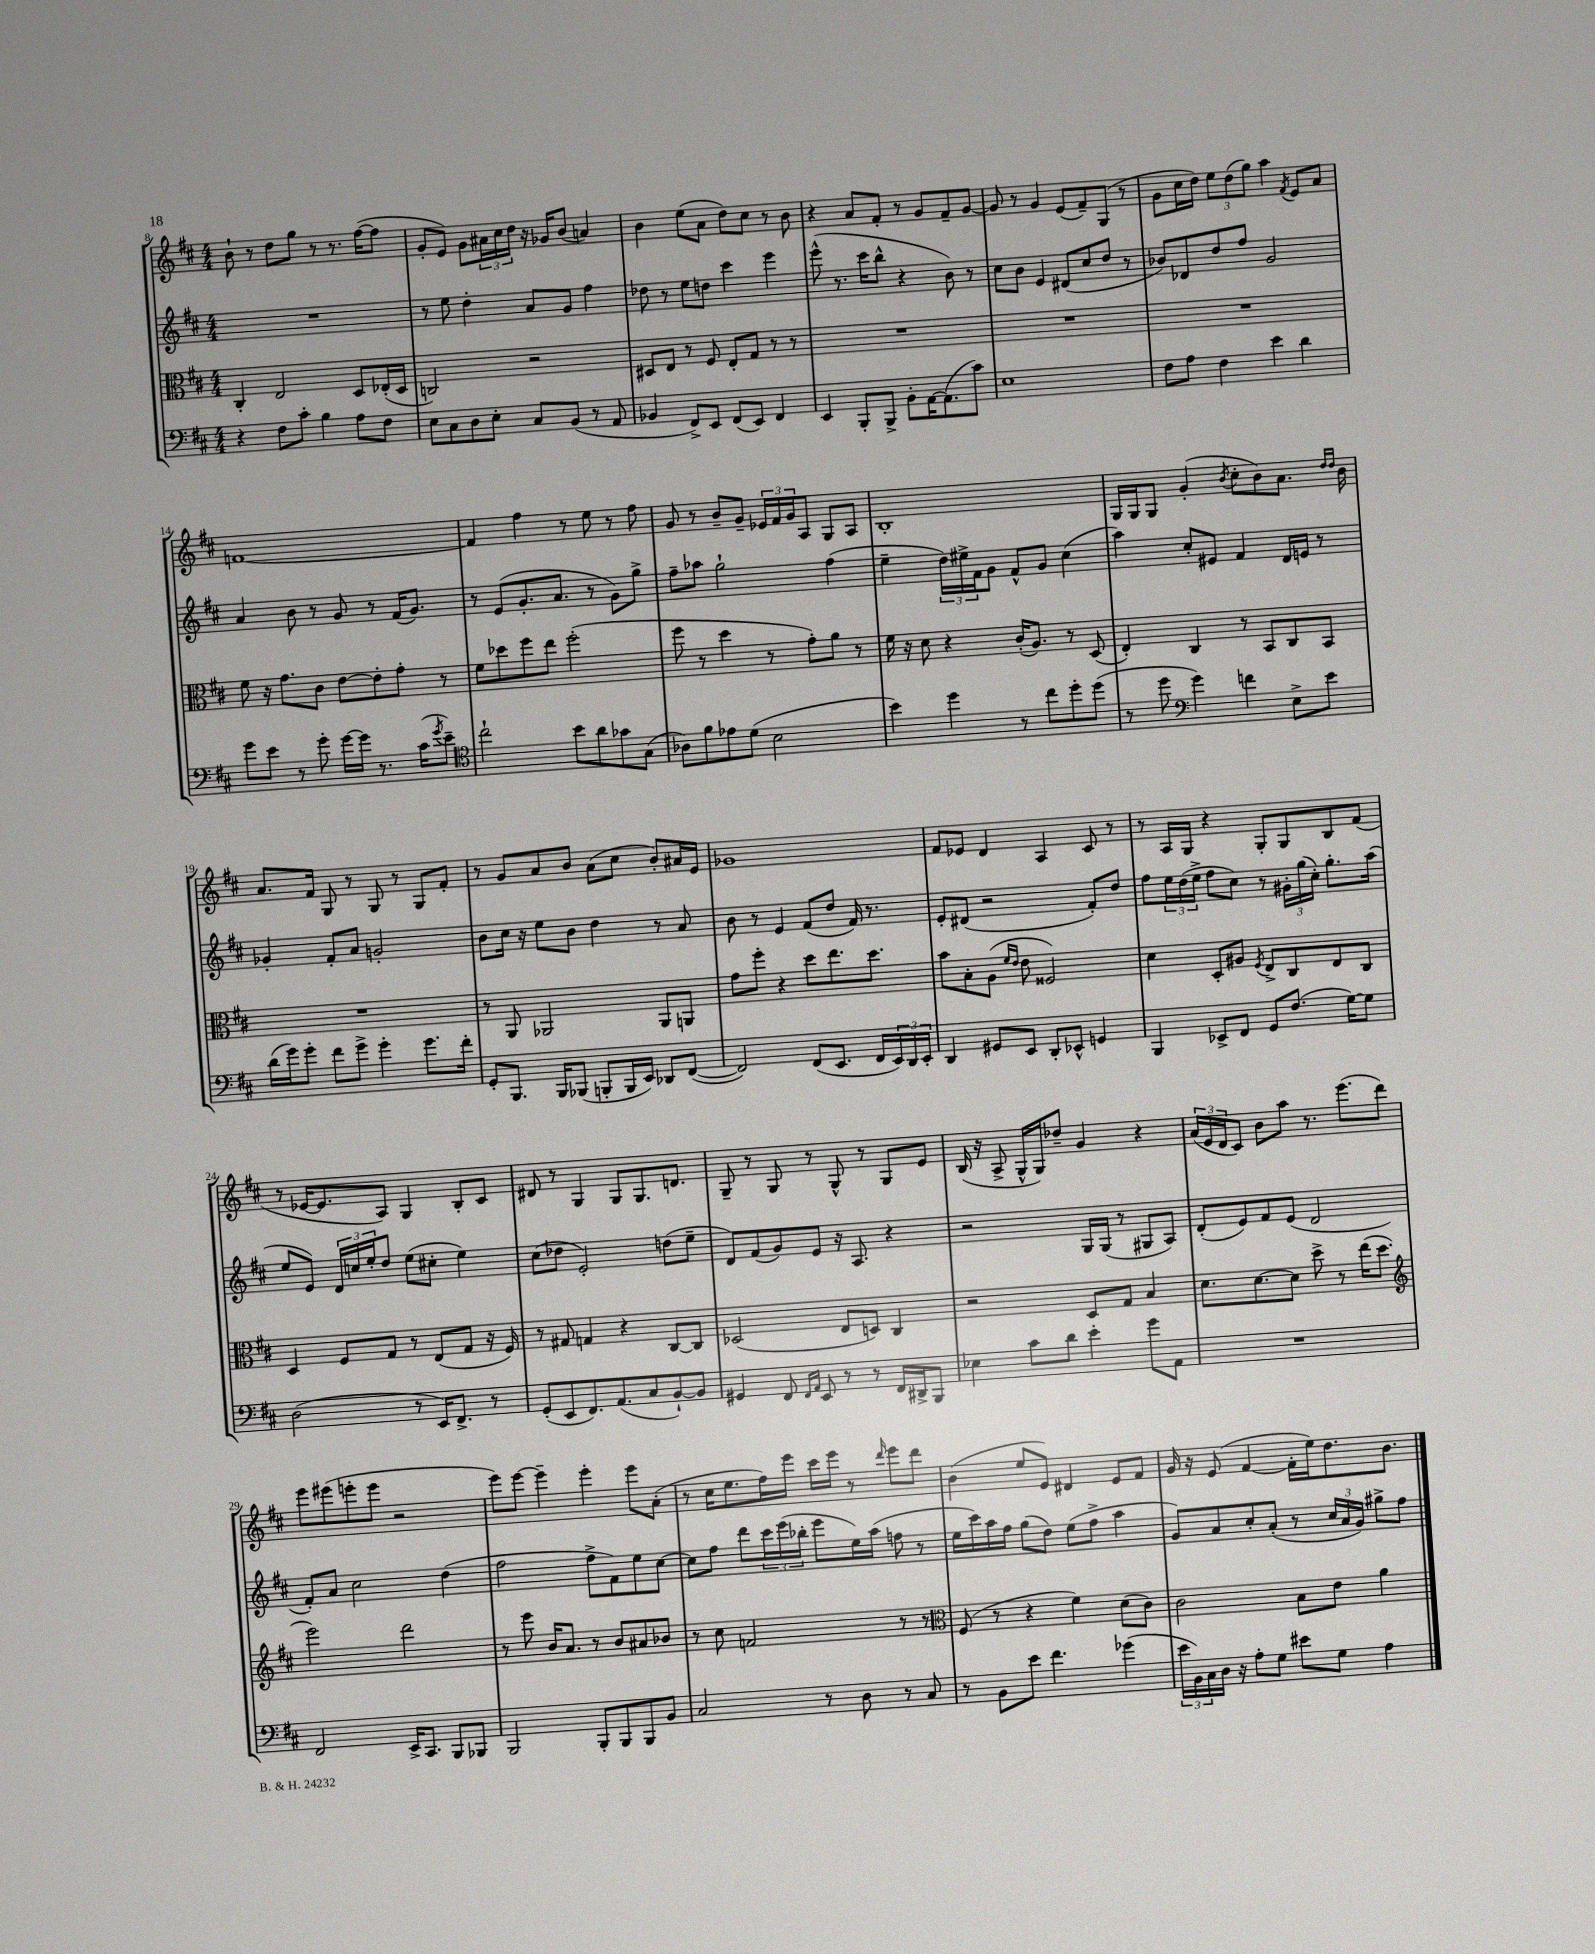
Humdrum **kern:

**kern	**kern	**kern	**kern
*part4	*part3	*part2	*part1
*staff4	*staff3	*staff2	*staff1
*clefF4	*clefC3	*clefG2	*clefG2
*k[f#c#]	*k[f#c#]	*k[f#c#]	*k[f#c#]
*M4/4	*M4/4	*M4/4	*M4/4
=8	=8	=8	=8
4r	4C#'/	1r	8b`\
.	.	.	8r
8F#\L	2E/	.	8dd\L
8c#'\J	.	.	8gg\J
4B\	.	.	8r
.	.	.	8.r
8A\L	8D/L	.	.
.	.	.	([16ff#\KL
8F#\J	(16E-X'/L	.	8ff#\J]
.	16D/JJ	.	.
=9	=9	=9	=9
8E\L	2Cn/)	8r	8g'/L
8C#\	.	8ee\	8e/J)
8D\	.	4dd'\	8g\L
8E'\J	.	.	24a#X\L
.	.	.	24cc#\
.	.	.	24dd\JJ
8C#/L	2r	8a/L	16r
.	.	.	16g-X/KL
(8BB/J	.	8g/J	(8b/J
8r	.	4ff#\	4an/)
8AA/	.	.	.
=10	=10	=10	=10
4BB-X/	8D#X/L	8dd-X\	4b\
.	8E/J	8r	.
8FF#^/L)	8r	8ee\L	(8ee\L
8EE/J	8F#/	8ddn\J	8a\J
(8FF#/L	8E'/L	4ccc#\	8dd\L)
8EE/J)	8G/J	.	8cc#\J
4FF#/	8r	4eee\	8r
.	8r	.	8b\
=11	=11	=11	=11
4EE/	1r	(8eee^^\	4r
.	.	8.r	.
8BBB'/L	.	.	8a/L
.	.	16ccc#\KL	.
8BBB^/J	.	8bb^^\J	8f#'/J
8BB'\L	.	4r	8r
[16AA\K	.	.	8g/L
(8.AA\]	.	.	.
.	.	8b\)	8f#~/
8c#\J)	.	8r	[8g/J
=12	=12	=12	=12
1E	1r	8cc#\L	8g/]
.	.	8b\J	8r
.	.	4e/	4g/
.	.	(8d#X/L	(8e/L
.	.	8cc#/	8f#~/)
.	.	8dd/J	(8G/J
.	.	8r	8r
=13	=13	=13	=13
8F#\L	1r	8b-X/L)	8g\L
8A\J	.	8d-X/	16cc#\L
.	.	.	16dd\JJ)
4F#\	.	8dd/	12ee\L
.	.	.	(12dd\
.	.	8ff#/J	.
.	.	.	12gg\J)
4e\	.	2g/	4aa\
.	.	.	8qf#/
4d\	.	.	8e/L
.	.	.	8a/J
!!LO:LB:g=z
=14	=14	=14	=14
8g\L	8f#\	4a/	[1fn
8e\J	16r	.	.
.	8.g\L	.	.
8r	.	8b\	.
8g'\	8c#\J	8r	.
[16g\LL	[8e\L	8g/	.
16g\JJ]	.	.	.
8.r	8e'\]	8r	.
.	8g'\J	(16f#/KL	.
(16c#\KL	.	8.g/J)	.
8qg/	.	.	.
8e~\J)	8r	.	.
=15	=15	=15	=15
*clefC4	*	*	*
2cc#`\	8f#\L	8r	4f/]
.	8dd-X\	(8e/L	.
.	8ff#\	8.g'/	4ff#\
.	8ee\J	.	.
.	.	8.a/J	.
8b\L	(2ff#'\	.	8r
8a\	.	8r	8ee\
8g-X\	.	8g\L)	8r
(8G\J	.	8gg^\J	8ff#\
=16	=16	=16	=16
8A-X\L)	8ff#\	8ff#~\L	8g/
8f#\	8r	8aa-X\J	8r
8e-X\	4dd\	2gg`\	8b~/L
(8d\J	.	.	8g~/J
2B\	8r	.	24e-X/LL
.	.	.	24f#/
.	.	.	24g/J
.	8g'\L)	.	8A/J
.	8a\J	(4ff#\	8G/L
.	8r	.	8A/J
=17	=17	=17	=17
4b\)	16f#\	4ee~\	1B'
.	16r	.	.
.	8d\	.	.
4dd\	4r	24dd\LL)	.
.	.	24ee#X^\	.
.	.	24f#\J	.
.	.	8g\J	.
8r	(16c#'/KL	8f#^^/L	.
.	8.A/J)	.	.
8cc#\L	.	8g/J	.
8dd'\	8r	(4cc#\	.
(8dd\J	(8D/	.	.
=18	=18	=18	=18
8r	4E'/)	4aa\)	16G/LL
.	.	.	16G/J
8dd\	.	.	8G/J
*clefF4	*	*	*
4g\)	4C#/	8cc#'/L	(4g'/
.	.	8e#X/J	.
.	.	.	8qb/
4fn\	8r	4f#/	8cc#'\L
.	8BB/L	.	8b\)
8E^\L	8C#/	16d/LL	8.a\J
.	.	16en/JJ	.
8e\J	8BB/J	8r	.
.	.	.	16qqdd/LL
.	.	.	16qqdd/JJ
.	.	.	16b\
!!LO:LB:g=z
=19	=19	=19	=19
(16d\LL	1r	4g-X'/	8.a/L
16g\J)	.	.	.
8g'\J	.	.	.
.	.	.	16f#/Jk
8f#\L	.	8f#'/L	8G/
8g^\J	.	8a/J	8r
4g'\	.	2gn'/	8G/
.	.	.	8r
8.g\L	.	.	8G/L
.	.	.	8f#'/J
16f#'\Jk	.	.	.
=20	=20	=20	=20
8GG'/L	8r	8b\L	8r
8.BBB/J	8AA/	16cc#\Jk	8g/L
.	.	16r	.
.	2AA-X/	8ee\L	8a/
16BBB/KL	.	.	.
(8BBB-X/J	.	8b\J	8b/J
8BBBn'/L	.	4dd\	(8a\L
16BBB/L	.	.	8cc#\J
16EE/JJ)	.	.	.
8DD-X/L	8AA-/L	8r	8b'/L)
([8FF#/J	8AAn/J	8a/	16a#X/L
.	.	.	16e/JJ
=21	=21	=21	=21
2FF#/])	8g\L	8b\	1g-X
.	8ff#'\J	8r	.
.	4r	4e/	.
(8FF#/L	8dd\L	(8f#/L	.
8.EE/J	8.ee\	8dd/J	.
.	.	16f#/)	.
16FF#/LL	8.dd\J	8.r	.
24EE/)	.	.	.
24DD/	.	.	.
24EE'/JJ	.	.	.
=22	=22	=22	=22
4DD/	8b\L	8e'/L	8f#/L
.	8B'\	(8d#X/J	8e-X/J
8GG#X/L	(8A\J	2r	4d/
.	16qqf#/LL	.	.
.	16qqe/JJ	.	.
8EE/J	8e\	.	.
8DD'/L	2F##X/)	.	4A/
8EE-X^^/J	.	.	.
4GGn/	.	8f#'/L)	8c#/
.	.	8dd/J	8r
=23	=23	=23	=23
4BBB/	4d\	8ff#\L	8r
.	.	24ee\L	16A/LL
.	.	(24dd\	.
.	.	.	16G/JJ
.	.	24ee^\JJ	.
8EE-X^/L	8D'/L	8ff#\L	4r
8FF#/J	8A#X/J	8cc#\J)	.
.	8qF#/	.	.
8GG/L	8E^/L	8r	8G'/L
(8.F#/J	8C#/	24g#X'\LL	8G/
.	.	(24gg\	.
.	.	24cc#'\JJ)	.
.	8E/	8.gg'\L	8B/
[16G\KL)	.	.	.
8G\J]	8C#/J	.	(8f#/J
.	.	(16aa\Jk	.
!!LO:LB:g=z
=24	=24	=24	=24
(2D\	4D/	8ee/L	8r
.	.	8e/J)	[16e-X/KL
.	.	.	8.e-/]
.	8F#/L	24d/LL	.
.	.	24ccn/	.
.	.	24ee'/J	.
.	8G/J	8dd/J	8A/J)
8r	8r	(8ee\L	4G/
16EE/KL)	(8E/L	8cc#X'\J	.
8.FF#^/J	.	.	.
.	8G/J	4ee\)	8B'/L
8r	16r	.	8c#/J
.	16F#/)	.	.
=25	=25	=25	=25
(8GG'/L	8r	(8cc#\L	8d#X/
8EE/	8G#X/	8dd-X\J	8r
8.FF#/)	4Gn/	2e'/)	4G/
(8.AA/	.	.	.
.	4r	.	8G/L
8C#/	.	.	8.G/
[8BB`/)	[8C#/L	(8ddn\L	.
.	.	.	8.dn/J
8BB/J]	8C#/J]	8ee~\J	.
=26	=26	=26	=26
4GG#X/	(2D-X/	8d/L)	8G~/
.	.	(8f#/	8r
8FF#/	.	8g/)	8G/
16qqFF#/LL	.	.	.
16qqAA/JJ	.	.	.
8EE/	.	8e/J	8r
8r	8E/L	16r	8G^^/
.	.	8.A/	.
8r	8Dn/J)	.	8r
16FF#/LL	4C#/	4r	8G/L
16DD#X^/J	.	.	.
8BBB/J	.	.	8e/J
=27	=27	=27	=27
4E-X\	2r	2r	(16B/
.	.	.	16r
.	.	.	8A^/
8c#\L	.	.	16G^^/LL
.	.	.	16G/J)
8d\J	.	.	8dd-X~/J
4e'\	8D/L	16G/LL	4g/
.	.	(16G/JJ	.
.	8G/J	8r	.
8g\L	4B/	8G#X/L	4r
8AA\J	.	8A/J)	.
=28	=28	=28	=28
1r	8.d\L	(8d'/L	(24a/LL
.	.	.	24e/
.	.	.	24d/J
.	.	8e/)	8c#/J)
.	[8.d\	.	.
.	.	8f#/	8b\L
.	8d\J]	(8e/J	8aa\J
.	8dd^\	2d/	8.r
.	8r	.	.
.	.	.	(8.eee\L
.	(16ee\KL	.	.
.	8.dd\J	.	.
.	.	.	8ddd\J)
!!LO:LB:g=z
=29	=29	=29	=29
*	*clefG2	*	*
2FF#/	2eee\)	8f#'/L)	8eee\L
.	.	8a/J	(8eee#X\
.	.	2cc#\	8eeen'\
.	.	.	8eee\J
16EE^/KL	2ddd\	.	2r
8.CC#/J	.	.	.
8BBB/L	.	(4dd\	.
8BBB-X/J	.	.	.
=30	=30	=30	=30
2BBB/	8r	2ff#\	8eee\L)
.	8eee\	.	[8eee\J
.	16b/KL	.	4eee~\]
.	8.a/J	.	.
8BBB'/L	8r	8ff#^\L	4eee'\
8BBB/	8b/L	8f#\)	.
8BBB/	8a#X/	8ee\	8eee\L
8BB/J	8b-X/J	[8cc#\J	(8a'\J
=31	=31	=31	=31
2C#/	8r	8cc#\L]	8r
.	8cc#\	8ff#\J	16cc#\KL
.	.	.	8.ee\
.	2fn/	8ddd\L	.
.	.	24ccc#\L	16ff#\L)
.	.	(24eee\	.
.	.	.	16eee\JJ
.	.	24bb-X'\JJ	.
8r	.	8eee\L	16ccc#\LL
.	.	.	16eee\JJ
8D\	.	16ee\L)	8r
.	.	(16aa\JJ	.
.	.	.	16qqddd/
8r	8r	8ffn\	8eee\L
8C#/	8r	8r	8ddd\J
=32	=32	=32	=32
*	*clefC3	*	*
8r	(8F#/	16ee\LL	(4b\
.	.	16ccc#\)	.
8BB\L	8r	16aa\	.
.	.	16ff#\JJ	.
8e\J	4r	(8gg\L	8ee/L
4.f#\	.	8dd\J)	8e/J)
.	4f#\)	(8ee\L	4d#X/
.	.	8ff#^\J	.
(4g-X\	(8d\L	4aa\	8e/L
.	8c#\J)	.	8f#/J
=33	=33	=33	=33
24e\LL	2c#\	8g/L)	16g/
24BB\)	.	.	.
.	.	.	16r
24C#\	.	.	.
16D\JJ	.	8a/	(8e/
16r	.	.	.
8A'\L	.	8cc#'/	[4f#/
8G\J	.	(8a'/J	.
8e#X\L	8B\L	8r	16f#'\LL]
.	.	.	16ee\J)
8G\J	8e\J	24cc#/LL	8.dd\
.	.	24a/	.
.	.	24g/JJ)	.
4A\	4a\	8gg#X^\L	.
.	.	.	8.b\J
.	.	8ff#\J	.
==	==	==	==
*-	*-	*-	*-
